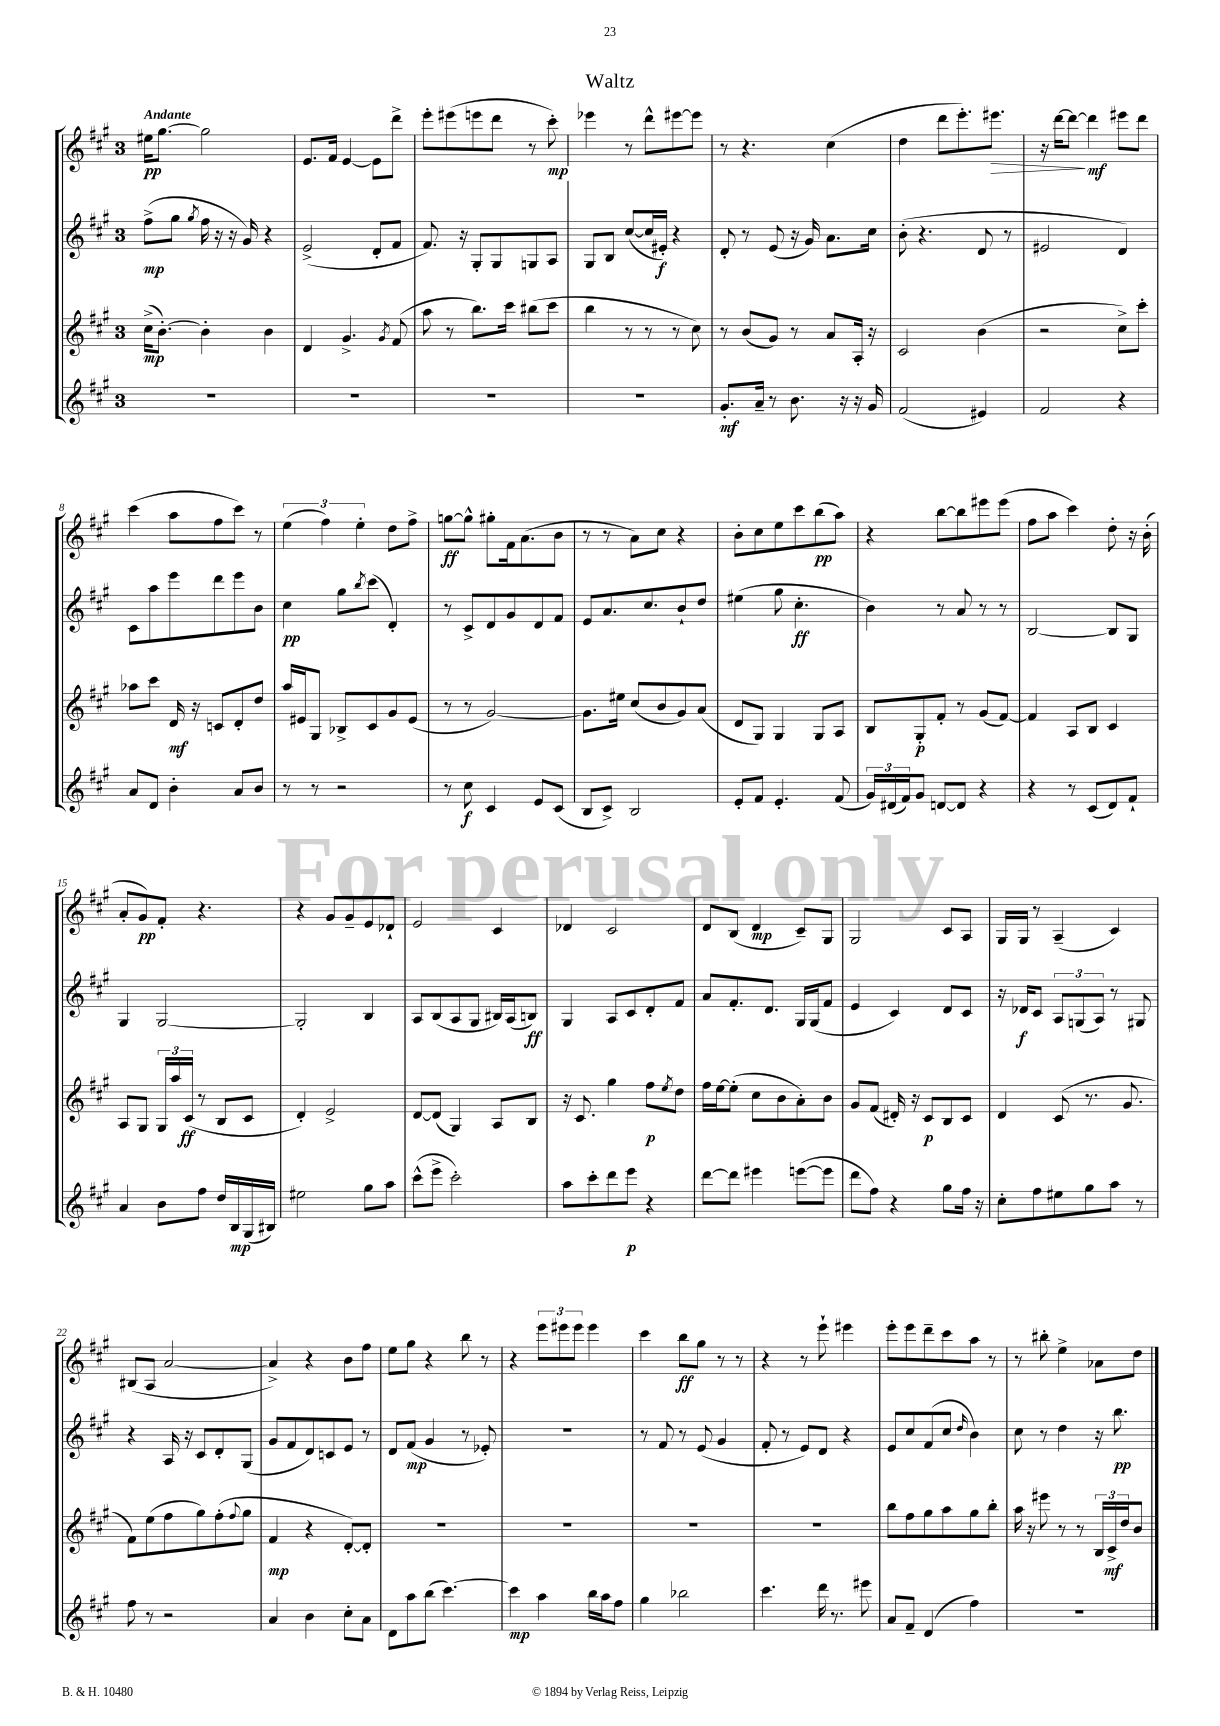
\header { title = "Waltz" }
<<
\new StaffGroup <<
\new Staff = "s0" {
    \clef treble \key a \major \once \override Staff.TimeSignature.style = #'single-digit \time 3/4 \tempo "Andante"
    eis''16\pp gis''8.~ gis''2 |
    e'8. fis'16 e'4~ e'8 d'''8-> |
    e'''8-. eis'''8( e'''8 d'''8 r8 cis'''8-.\mp) |
    ees'''4 r8 d'''8-^ eis'''8~ eis'''8 |
    r8 r4. cis''4( |
    d''4 d'''8 e'''8.-.) eis'''8.\> |
    r16 d'''16~ d'''8~\! d'''4\mf eis'''8 d'''8 |
    cis'''4( a''8 fis''8 cis'''8) r8 |
    \tuplet 3/2 { e''4( fis''4) e''4-. } d''8 fis''8-> |
    g''8~\ff g''8-^ gis''8-. fis'16 a'8.( b'8 |
    r8 r8 a'8) cis''8 r4 |
    b'8-. cis''8 e''8 cis'''8 b''8\pp( a''8) |
    r4 b''8~ b''8 eis'''8 eis'''8( |
    fis''8 a''8 cis'''4) d''8-. r16 b'16-.( |
    a'8-. gis'8\pp) fis'8-. r4. |
    r4 gis'8 gis'8-- e'8 des'8-! |
    e'2 cis'4 |
    des'4 cis'2 |
    d'8 b8( d'4\mp cis'8--) gis8 |
    gis2 cis'8 a8 |
    gis16 gis16 r8 a4--( cis'4) |
    bis8( a8 a'2~ |
    a'4->) r4 b'8 fis''8 |
    e''8 gis''8 r4 b''8 r8 |
    r4 \tuplet 3/2 { e'''8 eis'''8 eis'''8 } eis'''4 |
    cis'''4 b''8\ff gis''8 r8 r8 |
    r4 r8 e'''8-! eis'''4 |
    e'''8-. e'''8 d'''8-- cis'''8 a''8 r8 |
    r8 bis''8-. e''4-> aes'8 d''8 \bar "|." |
}
\new Staff = "s1" {
    \clef treble \key a \major \once \override Staff.TimeSignature.style = #'single-digit \time 3/4
    fis''8->\mp( gis''8 \acciaccatura { gis''8 } fis''16 r16 r16 gis'16) r4 |
    e'2->( d'8-. fis'8 |
    fis'8.) r16 gis8-. gis8 g8 a8 |
    gis8 b8 cis''8~( cis''16 eis'16-.\f) r4 |
    d'8-. r8 e'8( r16 gis'16) a'8. cis''16 |
    b'8-.( r4. d'8 r8 |
    eis'2 d'4) |
    cis'8 a''8 e'''8 d'''8 e'''8 b'8 |
    cis''4\pp gis''8 \acciaccatura { b''8 } cis'''8( d'4-.) |
    r8 cis'8-> d'8 gis'8 d'8 fis'8 |
    e'8 a'8. cis''8. b'8-! d''8 |
    eis''4( gis''8 cis''4.-.\ff |
    b'4) r8 a'8 r8 r8 |
    b2~ b8 gis8 |
    gis4 gis2~ |
    gis2-. b4 |
    a8 b8( a8 gis8 bis16) a16( b8\ff) |
    gis4 a8 cis'8 d'8-. fis'8 |
    a'8 fis'8.-. d'8. gis16 gis16( fis'8 |
    e'4 cis'4) d'8 cis'8 |
    r16 des'16\f cis'8 \tuplet 3/2 { a8 g8( a8) } r8 gis8 |
    r4 a16 r16 cis'8 d'8-. gis8( |
    gis'8 fis'8 d'8) c'8 e'8 r8 |
    d'8 fis'8\mp( gis'4 r8 ees'8-.) |
    R2. |
    r8 fis'8 r8 e'8( gis'4 |
    fis'8-. r8 e'8) d'8 r4 |
    e'8 cis''8 fis'8( cis''8 \grace { d''16 } b'4) |
    cis''8 r8 d''4 r16 b''8.\pp \bar "|." |
}
\new Staff = "s2" {
    \clef treble \key a \major \once \override Staff.TimeSignature.style = #'single-digit \time 3/4
    cis''16->\mp( b'8.~-.) b'4-. b'4 |
    d'4 gis'4.-> \acciaccatura { gis'8 } fis'8( |
    a''8 r8 b''8.) cis'''16 bis''8( cis'''8 |
    b''4 r8 r8 r8 cis''8) |
    r8 b'8( gis'8) r8 a'8 a16-. r16 |
    cis'2 b'4( |
    r2 cis''8->) cis'''8-. |
    aes''8 cis'''8 d'16\mf r16 c'8 d'8-. d''8 |
    a''16 eis'16 gis8 bes8-> cis'8 gis'8 eis'8( |
    r8 r8 gis'2~) |
    gis'8. eis''16 cis''8( b'8 gis'8) a'8( |
    d'8 gis8) gis4 gis8 a8 |
    b8 gis8-.\p fis'8-. r8 gis'8( fis'8~) |
    fis'4 a8 b8 cis'4 |
    a8 gis8 \tuplet 3/2 { gis16 a''16 cis'16\ff( } r8 b8 cis'8 |
    d'4-.) e'2-> |
    d'8~ d'8( gis4) a8 b8 |
    r16 cis'8. gis''4 fis''8\p \acciaccatura { e''8 } d''8 |
    fis''16 e''16~ e''8-.( cis''8 b'8 a'8-.) b'8 |
    gis'8 fis'8( dis'16-.) r16 cis'8\p b8 cis'8 |
    d'4 cis'8( r8. gis'8. |
    fis'8) e''8( fis''8 gis''8) fis''8-.( \appoggiatura { fis''8 } gis''8 |
    fis'4\mp r4 d'8~-.) d'8-. |
    R2. |
    R2. |
    R2. |
    R2. |
    b''8 fis''8 gis''8 a''8 gis''8 b''8-. |
    a''16 r16 eis'''8 r8 r8 \tuplet 3/2 { b16 cis'16->\mf d''16 } b'8 \bar "|." |
}
\new Staff = "s3" {
    \clef treble \key a \major \once \override Staff.TimeSignature.style = #'single-digit \time 3/4
    R2. |
    R2. |
    R2. |
    R2. |
    gis'8.-.\mf a'16-- r8 b'8. r16 r16 gis'16 |
    fis'2( eis'4) |
    fis'2 r4 |
    a'8 d'8 b'4-. a'8 b'8 |
    r8 r8 r2 |
    r8 cis''8\f cis'4 e'8 cis'8( |
    b8 cis'8->) b2 |
    e'8-. fis'8 e'4.-. fis'8( |
    \tuplet 3/2 { gis'16) dis'16( fis'16) } gis'8 d'8~ d'8 r4 |
    r4 r8 cis'8( d'8) fis'8-! |
    a'4 b'8 fis''8 d''16 b16\mp gis16( bis16) |
    eis''2 gis''8 a''8 |
    cis'''8-^( e'''8-> cis'''2-.) |
    a''8 cis'''8-. d'''8 e'''8\p r4 |
    d'''8~ d'''8 eis'''4 e'''8~( e'''8 |
    d'''8 fis''8) r4 gis''8 fis''16 r16 |
    cis''8-. fis''8 eis''8 gis''8 a''8 r8 |
    fis''8 r8 r2 |
    a'4 b'4 cis''8-. a'8 |
    d'8 a''8 b''8( cis'''4.~) |
    cis'''4\mp a''4 b''16 a''16 fis''8 |
    gis''4 bes''2 |
    cis'''4. d'''16 r8. eis'''8 |
    a'8 fis'8-- d'4( fis''4) |
    R2. \bar "|." |
}
>>
>>
